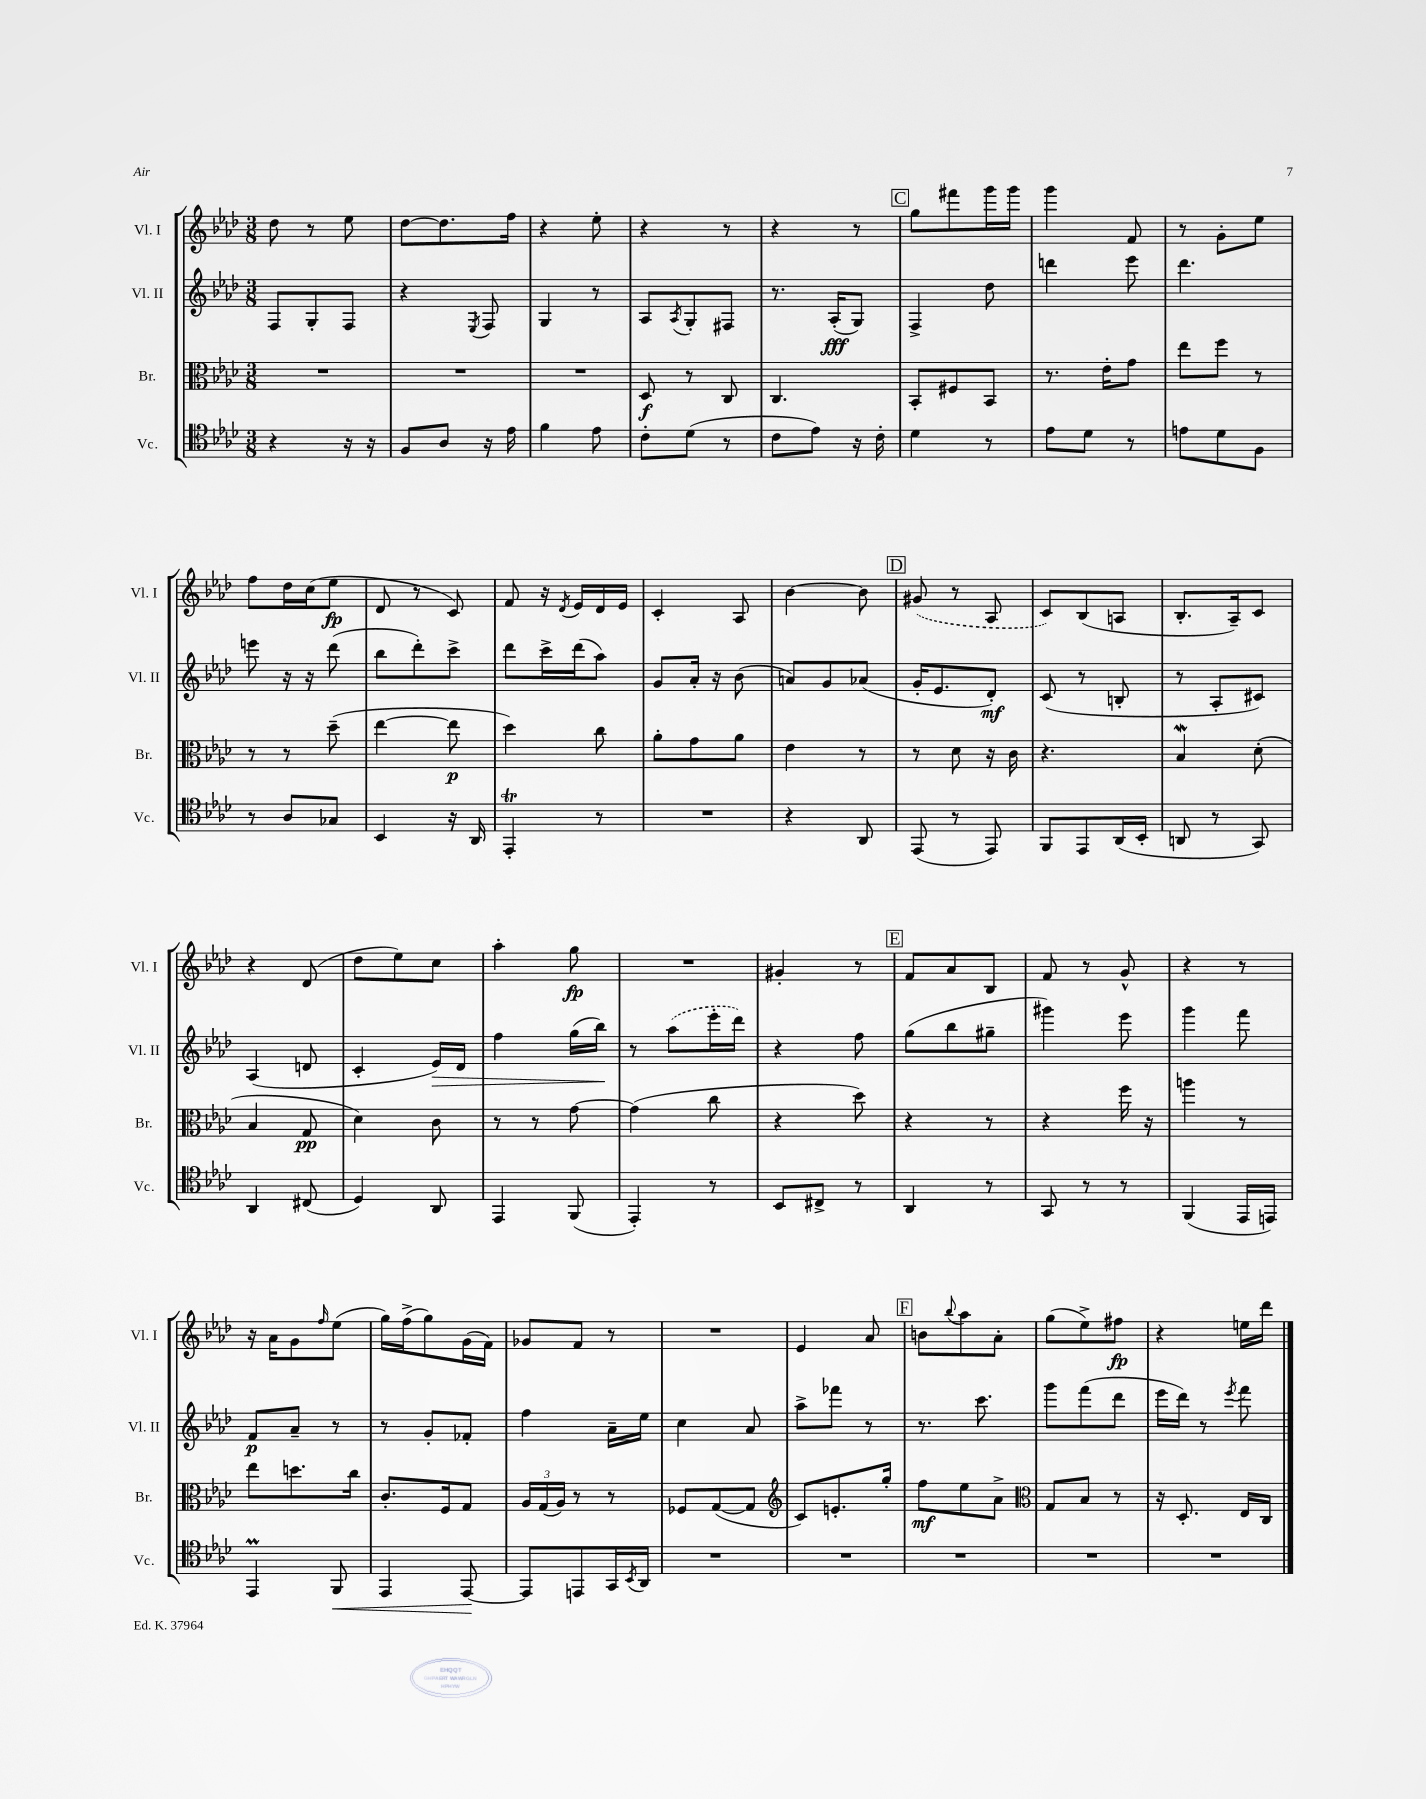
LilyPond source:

<<
\new StaffGroup <<
\new Staff = "s0" \with { instrumentName = "Vl. I" shortInstrumentName = "Vl. I" } {
    \clef treble \key aes \major \numericTimeSignature \time 3/8
    des''8 r8 ees''8 |
    des''8~ des''8. f''16 |
    r4 ees''8-. |
    r4 r8 |
    r4 r8 |
    \mark \markup { \box "C" } g''8 fis'''8 g'''16 g'''16 |
    g'''4 f'8 |
    r8 g'8-. ees''8 |
    f''8 des''16 c''16( ees''8\fp |
    des'8 r8 c'8) |
    f'8 r16 \acciaccatura { des'8 } ees'16 des'16 ees'16 |
    c'4-. aes8 |
    bes'4~ bes'8 |
    \mark \markup { \box "D" } \once \slurDashed gis'8( r8 aes8 |
    c'8) bes8( a8 |
    bes8.-. aes16--) c'8 |
    r4 des'8( |
    des''8 ees''8) c''8 |
    aes''4-. g''8\fp |
    R4. |
    gis'4-. r8 |
    \mark \markup { \box "E" } f'8 aes'8 bes8 |
    f'8 r8 g'8-^ |
    r4 r8 |
    r16 aes'16 g'8 \grace { f''16 } ees''8( |
    g''16) f''16->( g''8) g'16( f'16) |
    ges'8 f'8 r8 |
    R4. |
    ees'4 aes'8 |
    \mark \markup { \box "F" } b'8 \appoggiatura { bes''8 } aes''8 aes'8-. |
    g''8( ees''8->) fis''8\fp |
    r4 e''16 des'''16 \bar "|." |
}
\new Staff = "s1" \with { instrumentName = "Vl. II" shortInstrumentName = "Vl. II" } {
    \clef treble \key aes \major \numericTimeSignature \time 3/8
    f8 g8-. f8 |
    r4 \acciaccatura { ees8 } f8 |
    g4 r8 |
    aes8 \acciaccatura { aes8 } g8-. fis8 |
    r8. aes16-.\fff( g8) |
    \mark \markup { \box "C" } f4-> des''8 |
    d'''4 ees'''8 |
    des'''4. |
    e'''8 r16 r16 des'''8( |
    bes''8 des'''8-.) c'''8-> |
    des'''8 c'''16-> des'''16( aes''8) |
    g'8 aes'16-. r16 bes'8( |
    a'8) g'8 aes'8( |
    \mark \markup { \box "D" } g'16-. ees'8. des'8-.\mf) |
    c'8( r8 b8-. |
    r8 aes8-. cis'8) |
    aes4( d'8 |
    c'4-. ees'16\>) des'16 |
    f''4 g''16( bes''16\!) |
    r8 \once \slurDashed aes''8( ees'''16-. des'''16) |
    r4 f''8 |
    \mark \markup { \box "E" } g''8( bes''8 gis''8-- |
    gis'''4) ees'''8 |
    g'''4 f'''8 |
    f'8\p aes'8-- r8 |
    r8 g'8-. fes'8-. |
    f''4 aes'16-- ees''16 |
    c''4 aes'8 |
    aes''8-> fes'''8 r8 |
    \mark \markup { \box "F" } r8. c'''8. |
    g'''8 f'''8( des'''8 |
    ees'''16 des'''16) r8 \acciaccatura { ees'''8 } f'''8 \bar "|." |
}
\new Staff = "s2" \with { instrumentName = "Br." shortInstrumentName = "Br." } {
    \clef alto \key aes \major \numericTimeSignature \time 3/8
    R4. |
    R4. |
    R4. |
    des8\f r8 c8 |
    c4. |
    \mark \markup { \box "C" } bes,8-. fis8 bes,8 |
    r8. ees'16-. g'8 |
    ees''8 f''8 r8 |
    r8 r8 des''8--( |
    ees''4~ ees''8\p |
    des''4) c''8 |
    aes'8-. g'8 aes'8 |
    ees'4 r8 |
    \mark \markup { \box "D" } r8 des'8 r16 c'16 |
    r4. |
    bes4\mordent des'8-.( |
    bes4 g8\pp |
    des'4) c'8 |
    r8 r8 g'8~ |
    g'4( c''8 |
    r4 des''8) |
    \mark \markup { \box "E" } r4 r8 |
    r4 f''16 r16 |
    a''4 r8 |
    ees''8 d''8. c''16 |
    c'8.-. f16 g8 |
    \tuplet 3/2 { aes16 g16( aes16) } r8 r8 |
    fes8 g8~( g8 |
    \clef treble c'8) e'8.-. g''16-. |
    \mark \markup { \box "F" } f''8\mf ees''8 aes'8-> |
    \clef alto g8 bes8 r8 |
    r16 des8.-. ees16 c16 \bar "|." |
}
\new Staff = "s3" \with { instrumentName = "Vc." shortInstrumentName = "Vc." } {
    \clef tenor \key aes \major \numericTimeSignature \time 3/8
    r4 r16 r16 |
    f8 aes8 r16 ees'16 |
    f'4 ees'8 |
    c'8-. des'8( r8 |
    c'8 ees'8) r16 c'16-. |
    \mark \markup { \box "C" } des'4 r8 |
    ees'8 des'8 r8 |
    e'8 des'8 f8 |
    r8 aes8 ges8 |
    bes,4 r16 aes,16 |
    ees,4-.\trill r8 |
    R4. |
    r4 aes,8 |
    \mark \markup { \box "D" } ees,8( r8 ees,8) |
    f,8 ees,8 aes,16( bes,16-. |
    a,8 r8 g,8) |
    aes,4 cis8( |
    des4) aes,8 |
    ees,4 f,8( |
    ees,4-.) r8 |
    bes,8 cis8-> r8 |
    \mark \markup { \box "E" } aes,4 r8 |
    g,8 r8 r8 |
    f,4( ees,16 e,16) |
    ees,4\prall f,8\< |
    ees,4 ees,8~\! |
    ees,8 e,8 g,16 \acciaccatura { bes,8 } aes,16 |
    R4. |
    R4. |
    \mark \markup { \box "F" } R4. |
    R4. |
    R4. \bar "|." |
}
>>
>>
\layout { \context { \Score \remove "Bar_number_engraver" } }
